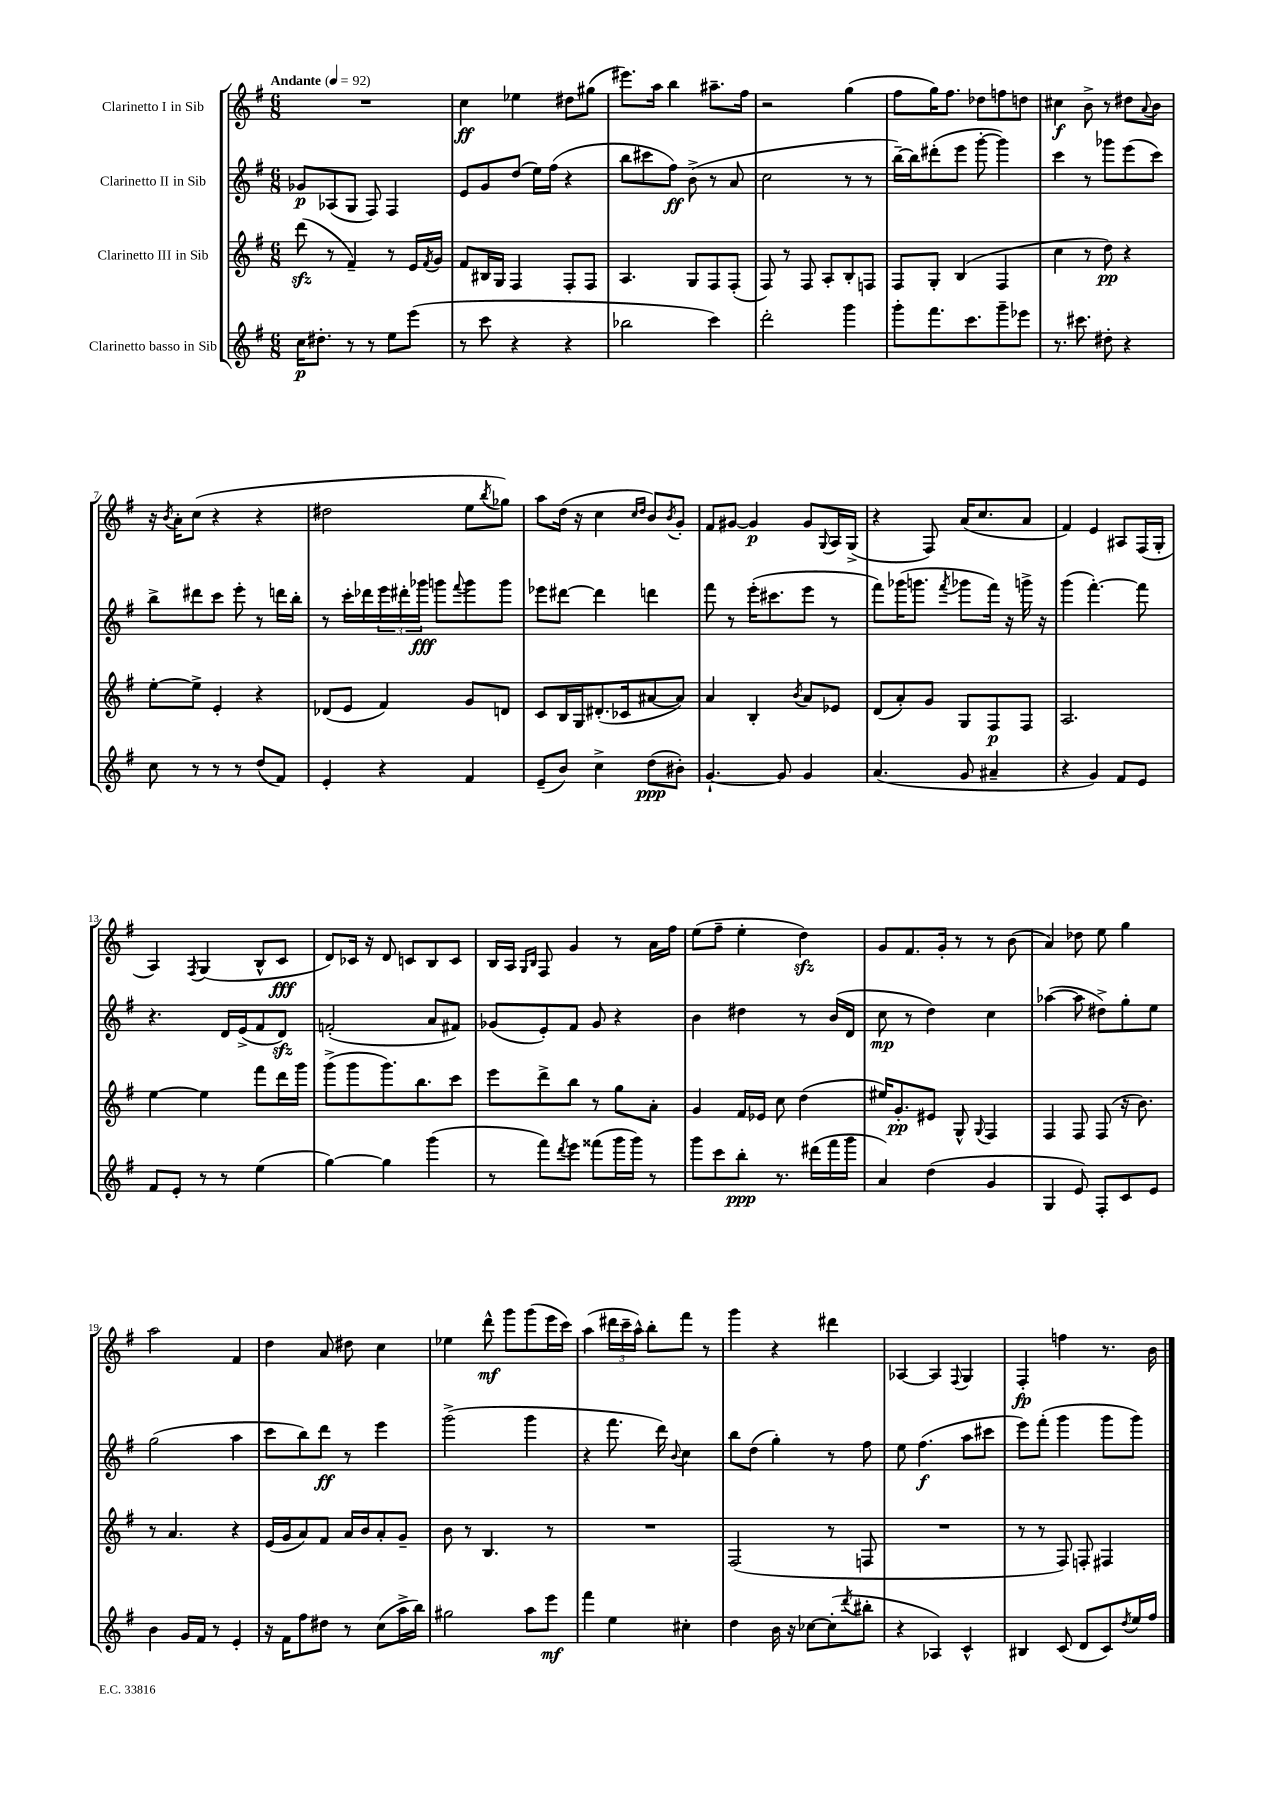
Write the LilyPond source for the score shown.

<<
\new StaffGroup <<
\new Staff = "s0" \with { instrumentName = "Clarinetto I in Sib" } {
    \clef treble \key g \major \numericTimeSignature \time 6/8 \tempo "Andante" 4 = 92
    R2. |
    c''4\ff ees''4 dis''8 gis''8( |
    eis'''8.) a''16 b''4 ais''8.-- fis''16 |
    r2 g''4( |
    fis''8 g''16) fis''8. des''8 f''8 d''8 |
    cis''4\f b'8-> r8 dis''8 \appoggiatura { a'8 } b'8 |
    r16 \acciaccatura { b'8 } a'16-. c''8( r4 r4 |
    dis''2 e''8 \acciaccatura { b''8 } ges''8) |
    a''8 d''16( r16 c''4 \grace { c''16 d''16 } b'8) \acciaccatura { b'8 } g'8-. |
    fis'8 gis'8~ gis'4\p gis'8 \appoggiatura { g8 } a16 g16->( |
    r4 fis8) a'16( c''8. a'8 |
    fis'4) e'4 ais8 fis16( g16-. |
    a4) \acciaccatura { fis8 } g4( b8-^ c'8\fff |
    d'8) ces'16 r16 d'8 c'8 b8 c'8 |
    b16 a16 \grace { g16 b16 } fis8 g'4 r8 a'16 fis''16 |
    e''8( fis''8-- e''4-. d''4\sfz) |
    g'8 fis'8. g'16-. r8 r8 b'8( |
    a'4) des''8 e''8 g''4 |
    a''2 fis'4 |
    d''4 a'8 dis''8 c''4 |
    ees''4 d'''8-^\mf g'''8 g'''8( e'''16 c'''16) |
    a''4( \tuplet 3/2 { dis'''16 c'''16-- a''16-^) } b''8-. fis'''8 r8 |
    g'''4 r4 dis'''4 |
    aes4~ aes4 \appoggiatura { fis8 } g4 |
    fis4-.\fp f''4 r8. b'16 \bar "|." |
}
\new Staff = "s1" \with { instrumentName = "Clarinetto II in Sib" } {
    \clef treble \key g \major \numericTimeSignature \time 6/8
    ges'8\p aes8( g8 fis8) fis4 |
    e'8 g'8 d''8( e''16) fis''16( r4 |
    b''8 cis'''8 fis''8\ff) b'8->( r8 a'8 |
    c''2 r8 r8 |
    b''16~--) b''16 dis'''8-.( e'''8 g'''8~-. g'''4) |
    c'''4 r8 ges'''8 e'''8( c'''8) |
    b''8-> dis'''8 c'''8 e'''8-. r8 d'''16 b''16-. |
    r8 c'''16-. des'''16 \tuplet 3/2 { e'''16 dis'''16-. ges'''16\fff } g'''8 \appoggiatura { fis'''8 } g'''8 g'''8 |
    ees'''8 dis'''8~ dis'''4 d'''4 |
    fis'''8 r8 e'''16-.( cis'''8. e'''8 r8 |
    fis'''8) ges'''16( g'''8. \acciaccatura { fis'''8 } ges'''8 fis'''16) r16 g'''16-> r16 |
    g'''4( fis'''4.~-.) fis'''8 |
    r4. d'16 e'16->( fis'8 d'8\sfz) |
    f'2-.( a'8 fis'8) |
    ges'8( e'8-.) fis'8 ges'8 r4 |
    b'4 dis''4 r8 b'16( d'16 |
    c''8\mp r8 d''4) c''4 |
    aes''4~( aes''8 dis''8->) g''8-. e''8 |
    g''2( a''4 |
    c'''8 b''8) d'''8\ff r8 e'''4 |
    g'''2->( g'''4 |
    r4 fis'''8. d'''16) \appoggiatura { b'8 } c''4 |
    b''8 d''8( g''4-.) r8 fis''8 |
    e''8 fis''4.\f( a''8 cis'''8 |
    e'''8) fis'''8-.( g'''4 g'''8 g'''8) \bar "|." |
}
\new Staff = "s2" \with { instrumentName = "Clarinetto III in Sib" } {
    \clef treble \key g \major \numericTimeSignature \time 6/8
    d'''8\sfz( r8 fis'4--) r8 e'16 \acciaccatura { fis'8 } g'16 |
    fis'8 bis16 g16 fis4 fis8-. fis8 |
    a4. g8 fis8 fis8-.( |
    fis8) r8 fis8 a8-. b8-. f8 |
    fis8 g8-. b4( fis4 |
    c''4 r8 d''8\pp) r4 |
    e''8~-. e''8-> e'4-. r4 |
    des'8( e'8 fis'4) g'8 d'8 |
    c'8 b16 g16 dis'8.-.( ces'16 ais'8~ ais'8) |
    a'4 b4-. \acciaccatura { b'8 } a'8 ees'8 |
    d'8( a'8-.) g'8 g8 fis8\p fis8 |
    a2. |
    e''4~ e''4 fis'''8 d'''16 g'''16 |
    g'''8->( g'''8 g'''8.) b''8. c'''8 |
    e'''8 d'''8-> b''8 r8 g''8 a'8-. |
    g'4 fis'16 ees'16 c''8 d''4( |
    eis''16) g'8.-.\pp eis'8 g8-^ \appoggiatura { g8 } fis4 |
    fis4 fis8 fis8( r16 b'8.) |
    r8 a'4. r4 |
    e'16( g'16 a'8) fis'8 a'16 b'16 a'8-. g'8-- |
    b'8 r8 b4. r8 |
    R2. |
    fis2( r8 f8 |
    R2. |
    r8 r8 fis8) f8-. fis4 \bar "|." |
}
\new Staff = "s3" \with { instrumentName = "Clarinetto basso in Sib" } {
    \clef treble \key g \major \numericTimeSignature \time 6/8
    c''16\p dis''8.-. r8 r8 e''8 e'''8( |
    r8 c'''8 r4 r4 |
    bes''2 c'''4) |
    d'''2-. g'''4 |
    g'''8-. fis'''8. c'''8. g'''8-- ees'''8 |
    r8. cis'''8. dis''8-. r4 |
    c''8 r8 r8 r8 d''8( fis'8) |
    e'4-. r4 fis'4 |
    e'8--( b'8) c''4-> d''8\ppp( bis'8-.) |
    g'4.~-! g'8 g'4 |
    a'4.( g'8 ais'4-- |
    r4 g'4) fis'8 e'8 |
    fis'8 e'8-. r8 r8 e''4( |
    g''4~) g''4 g'''4( |
    r8 fis'''8) \acciaccatura { d'''8 } e'''8 fisis'''8( g'''16 g'''16) r8 |
    g'''8 c'''8 b''8-.\ppp r8. dis'''16( fis'''16 g'''16 |
    a'4) d''4( g'4 |
    g4 e'8) fis8-. c'8 e'8 |
    b'4 g'16 fis'16 r8 e'4-. |
    r16 fis'16 fis''8 dis''8 r8 c''8( a''16-> b''16) |
    gis''2 a''8 e'''8\mf |
    fis'''4 e''4 cis''4-. |
    d''4 b'16 r16 ces''8~ ces''8-.( \acciaccatura { d'''8 } bis''8-. |
    r4 aes4) c'4-^ |
    bis4 c'8( d'8 c'8) \acciaccatura { d''8 } e''16 fis''16 \bar "|." |
}
>>
>>
